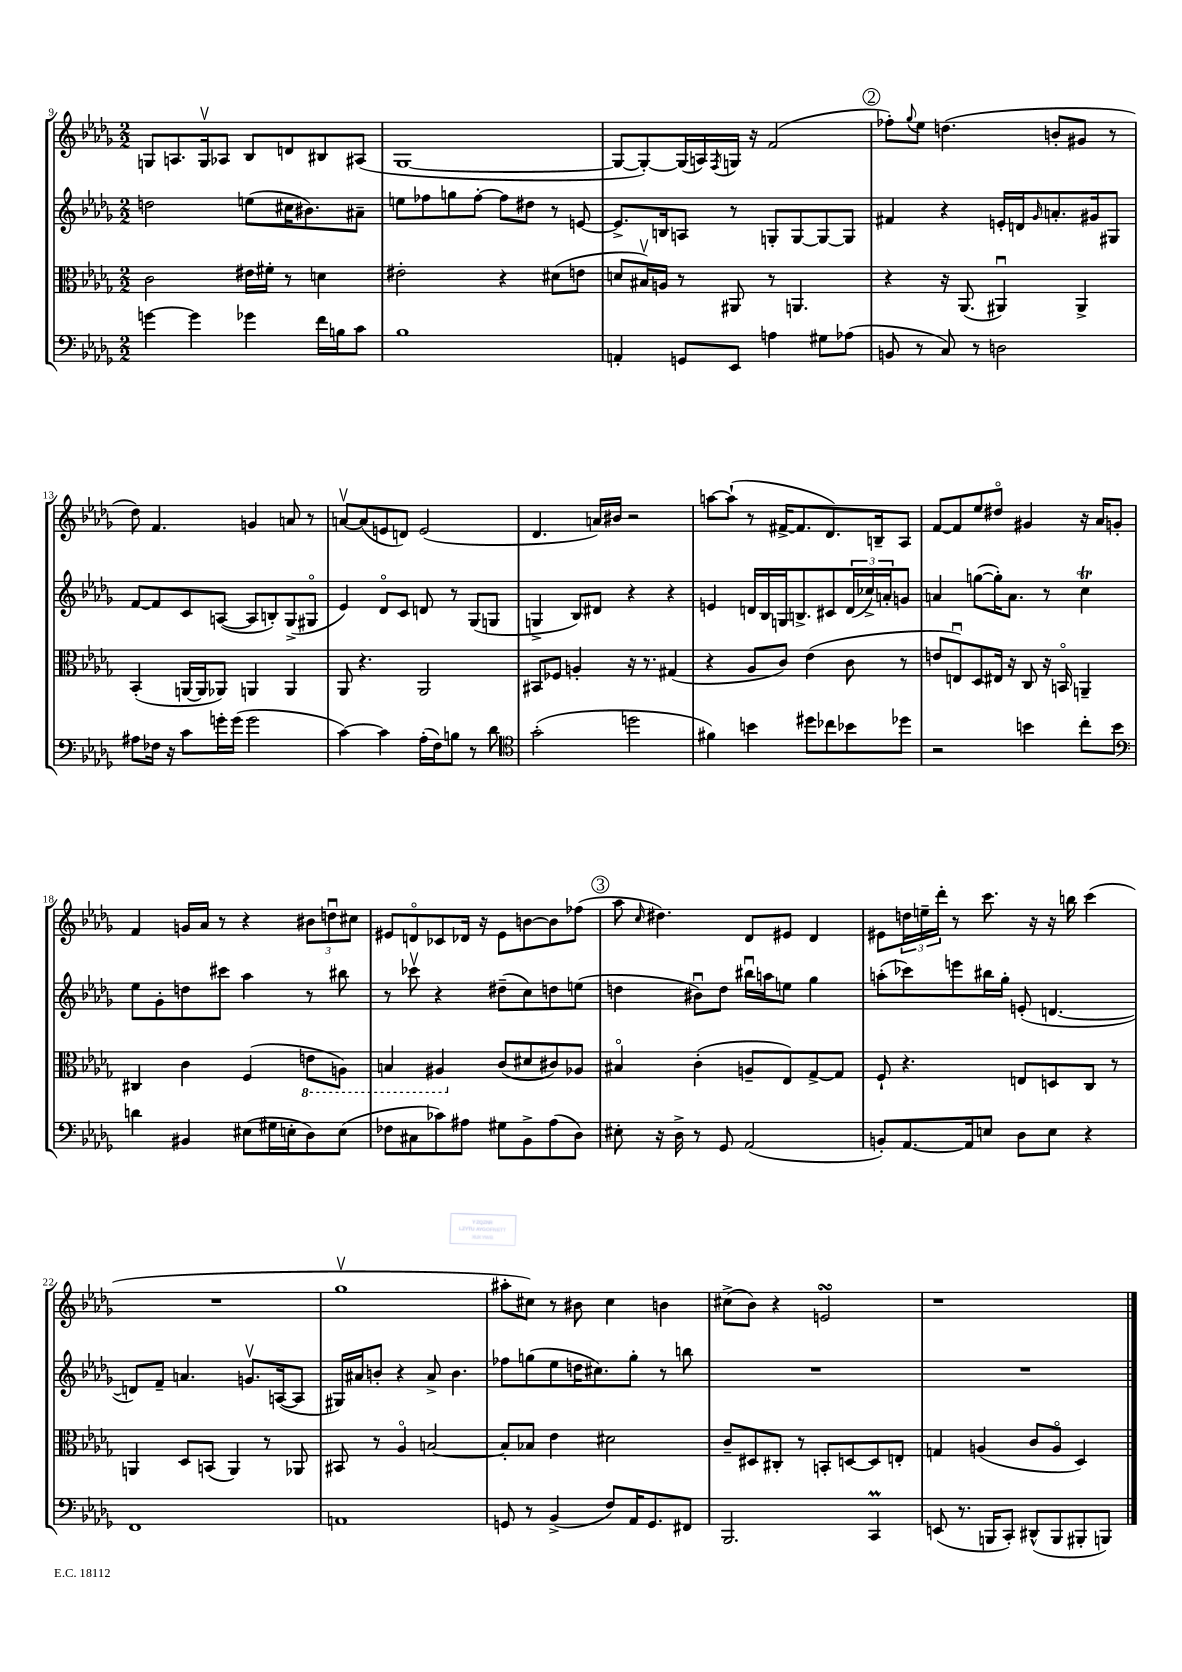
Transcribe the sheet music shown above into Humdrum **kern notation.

**kern	**kern	**kern	**kern
*part4	*part3	*part2	*part1
*staff4	*staff3	*staff2	*staff1
*clefF4	*clefC3	*clefG2	*clefG2
*k[b-e-a-d-g-]	*k[b-e-a-d-g-]	*k[b-e-a-d-g-]	*k[b-e-a-d-g-]
*M2/2	*M2/2	*M2/2	*M2/2
=9	=9	=9	=9
[4gn\	2c\	2ddn\	8Gn/L
.	.	.	8.An/
4g\]	.	.	.
.	.	.	16Gv/k
.	.	.	8A-X/J
4g-X\	16e#X\LL	(8een\L	8B-/L
.	16f#X'\JJ	.	.
.	8r	16cc#X\K	8dn/
.	.	8.b#X\)	.
16f\LL	4dn\	.	8B#X/
16Bn\J	.	.	.
8c\J	.	8a#X~\J	(8A#X/J
=10	=10	=10	=10
1B-	2e#X'\	8een\L	[1G-
.	.	8ff-X\	.
.	.	8ggn\	.
.	.	[8ff-'\J	.
.	4r	8ff-\L]	.
.	.	8dd#X\J	.
.	(8d#X\L	8r	.
.	8en\J	[8en/	.
=11	=11	=11	=11
4AAn'/	8dn/L	8.e^/L]	8G-/L_
.	16B#Xv/L)	.	8G-'/_)
.	16An/JJ	16Bn/k	.
8GGn/L	8r	8An/J	(16G-/L]
.	.	.	16An/)
.	.	.	8qF/
8EE-/J	8AA#X/	8r	16Gn/JJ
.	.	.	16r
4An\	8r	8Gn'/L	(2f/
.	4.AAn/	[8G/	.
8G#X\L	.	8G/_	.
(8A-X\J	.	8G/J]	.
!!LO:REH:place=s1:t=2
=12	=12	=12	=12
8BBn/	4r	4f#X/	8ff-X'\L)
.	.	.	8qqgg-/
8r	.	.	8ee-\J
8C/)	16r	4r	(4.ddn\
.	(8.AA-/	.	.
8r	.	.	.
2Dn\	4AA#Xu/)	16en'/LL	.
.	.	16dn/J	.
.	.	16qqg-/	.
.	.	8.an'/	8bn'/L
.	4AA#^/	.	8g#X/J
.	.	16g#X/k	.
.	.	8G#X/J	8r
!!LO:LB:g=z
=13	=13	=13	=13
8A#X\L	(4BB-'/	[8f/L	8dd-\)
16F-X\Jk	.	8f/]	4.f/
16r	.	.	.
8c\L	[16AAn/LL	8c/	.
.	16AA/J]	.	.
16gn'\L	8AA-X/J)	([8An/J	.
(16g\JJ	.	.	.
2g\	4AAn/	8A/L]	4gn/
.	.	8Bn'/)	.
.	4AA/	(8G-^/	8an/
.	.	8G#X/J	8r
=14	=14	=14	=14
[4c\)	8AA-/	4e-/)	[8anv/L
.	4.r	.	(8a/]
4c\]	.	8d-/L	8en/
.	.	8c/J	8dn/J)
(16A-'\LL	2AA-/	8dn/	(2e/
16F\J)	.	.	.
8Bn\J	.	8r	.
8r	.	(8G-/L	.
8d-\	.	8Gn/J	.
=15	=15	=15	=15
*clefC4	*	*	*
(2g-'\	8BB#X/L	4Gn^/	4.d-/
.	8F-X/J	.	.
.	4An'/	8B-/L)	.
.	.	8d#X/J	16an/LL)
.	.	.	16b#X/JJ
2ddn\	16r	4r	2r
.	8.r	.	.
.	(4G#X/	4r	.
=16	=16	=16	=16
4f#X\)	4r	4en/	[8aan\L
.	.	.	(8aa`\J]
4bn\	8A-/L	16dn/LL	8r
.	.	16B-/	.
.	8c/J)	16Gn/J	[16f#X^/KL
.	.	8.Bn^/	8.f#/]
8dd#X\L	(4e-\	.	.
8cc-X\	.	8c#X/	8.d-/)
8b-X\	8c\	(24d/L	.
.	.	24cc-X^/)	.
.	.	.	16Bn~/k
.	.	24an'/J	.
8dd-X\J	8r	8gn/J	8A-/J
=17	=17	=17	=17
2r	8en/L	4an/	[8f/L
.	8Enu/)	.	8f/]
.	8D-/	([8ggn\L	8ee-/
.	16E#X/Jk	16gg'\K])	8dd#X/J
.	16r	8.a\J	.
4bn\	8C/	.	4g#X/
.	16r	8r	.
.	16BBn/	.	.
8cc'\L	4AAn~/	4cct\	16r
.	.	.	16a-/KL
8b\J	.	.	8gn'/J
!!LO:LB:g=z
=18	=18	=18	=18
*clefF4	*	*	*
4dn\	4C#X/	8ee-\L	4f/
.	.	8g-'\	.
4BB#X/	4c\	8ddn\	16gn/LL
.	.	.	16a-/JJ
.	.	8ccc#X\J	8r
(8E#X\L	(4F/	4aa-\	4r
16G#X\L	.	.	.
16En'\J	.	.	.
*	*8ba	*	*
8D-\)	8En\L	8r	12b#X\L
.	.	.	12ddnu\
(8E\J	8AAn\J)	8bb#X\	.
.	.	.	12cc#X\J
=19	=19	=19	=19
8F-X\L	4BBn/	8r	8e#X/L
8C#X\	.	8ccc-Xv\	8dn/
8c-X\)	4AA#X/	4r	8c-X/
8A#X\J	.	.	16d-X/Jk
.	.	.	16r
*	*X8ba	*	*
8G#X\L	(8c/L	(8dd#X~\L	8e#\L
8BB-^\	8d#X/	8cc\)	[8bn\
(8A#\	8c#X/)	8ddn\	8b\]
8D-\J)	8A-X/J	(8een\J	(8ff-X\J
!!LO:REH:place=s1:t=3
=20	=20	=20	=20
8E#X'\	4B#X/	4ddn\	8aa-\
.	.	.	16qqcc/
16r	.	.	4.dd#X\)
16D-^\	.	.	.
8r	(4c'\	8b#Xu\L)	.
8GG-/	.	8dd\J	.
(2AA-/	8An~/L	16bb#Xu\LL	8d-/L
.	.	16aan\J	.
.	8E-/)	8een\J	8e#X/J
.	[8G-^/	4gg-\	4d-/
.	8G-/J]	.	.
=21	=21	=21	=21
8BBn'/L)	8F`/	(8aan'\L	8e#X\L
[8.AA-/	4.r	8ccc-X\)	24ddn\L
.	.	.	24een~\
.	.	.	24ddd-'\JJ
.	.	8eeen\	8r
16AA-/k]	.	.	.
8En/J	.	16bb#X\L	8.ccc\
.	.	16gg-'\JJ	.
8D-\L	8En/L	(8en'/	.
.	.	.	16r
8E\J	8Dn/	[4.dn/	16r
.	.	.	16bbn\
4r	8C/J	.	(4ccc\
.	8r	.	.
!!LO:LB:g=z
=22	=22	=22	=22
1FF	4AAn/	8dn/L])	1r
.	.	8f~/J	.
.	8D-/L	4.an/	.
.	(8BBn/J	.	.
.	4AA/)	.	.
.	.	8.gnv/L	.
.	8r	.	.
.	.	([16An/k	.
.	8AA-X/	8A/J]	.
=23	=23	=23	=23
1AAn	8BB#X/	16G#X/LL)	1gg-v
.	.	16a#X/J	.
.	8r	8bn'/J	.
.	4A-/	4r	.
.	[2Bn/	8a#^/	.
.	.	4.b\	.
=24	=24	=24	=24
8GGn/	8B'/L]	8ff-X\L	8aa#X'\L
8r	8B-X/J	(8ggn\	8cc#X\J)
(4BB-^/	4e-\	8ee-\	8r
.	.	16ddn\K	8b#X\
.	.	8.cc#X\)	.
8F/L)	2d#X\	.	4cc#\
16AA-/K	.	8gg'\J	.
8.GG/	.	.	.
.	.	8r	4bn\
8FF#X/J	.	8bbn\	.
=25	=25	=25	=25
2.BBB-/	8c~/L	1r	(8cc#X^\L
.	8D#X/	.	8b-\J)
.	8C#X'/J	.	4r
.	8r	.	.
.	8BBn'/L	.	2ensSsS/
.	[8Dn/	.	.
4CCm/	8D/]	.	.
.	8En'/J	.	.
=26	=26	=26	=26
(8EEn/	4Gn/	1r	1r
8.r	.	.	.
.	(4An/	.	.
16BBBn/KL	.	.	.
8CC'/J)	.	.	.
(8DD#X^^/L	8c/L	.	.
8BBB/	8A/J	.	.
8BBB#X'/	4D-/)	.	.
8BBBn/J)	.	.	.
==	==	==	==
*-	*-	*-	*-
